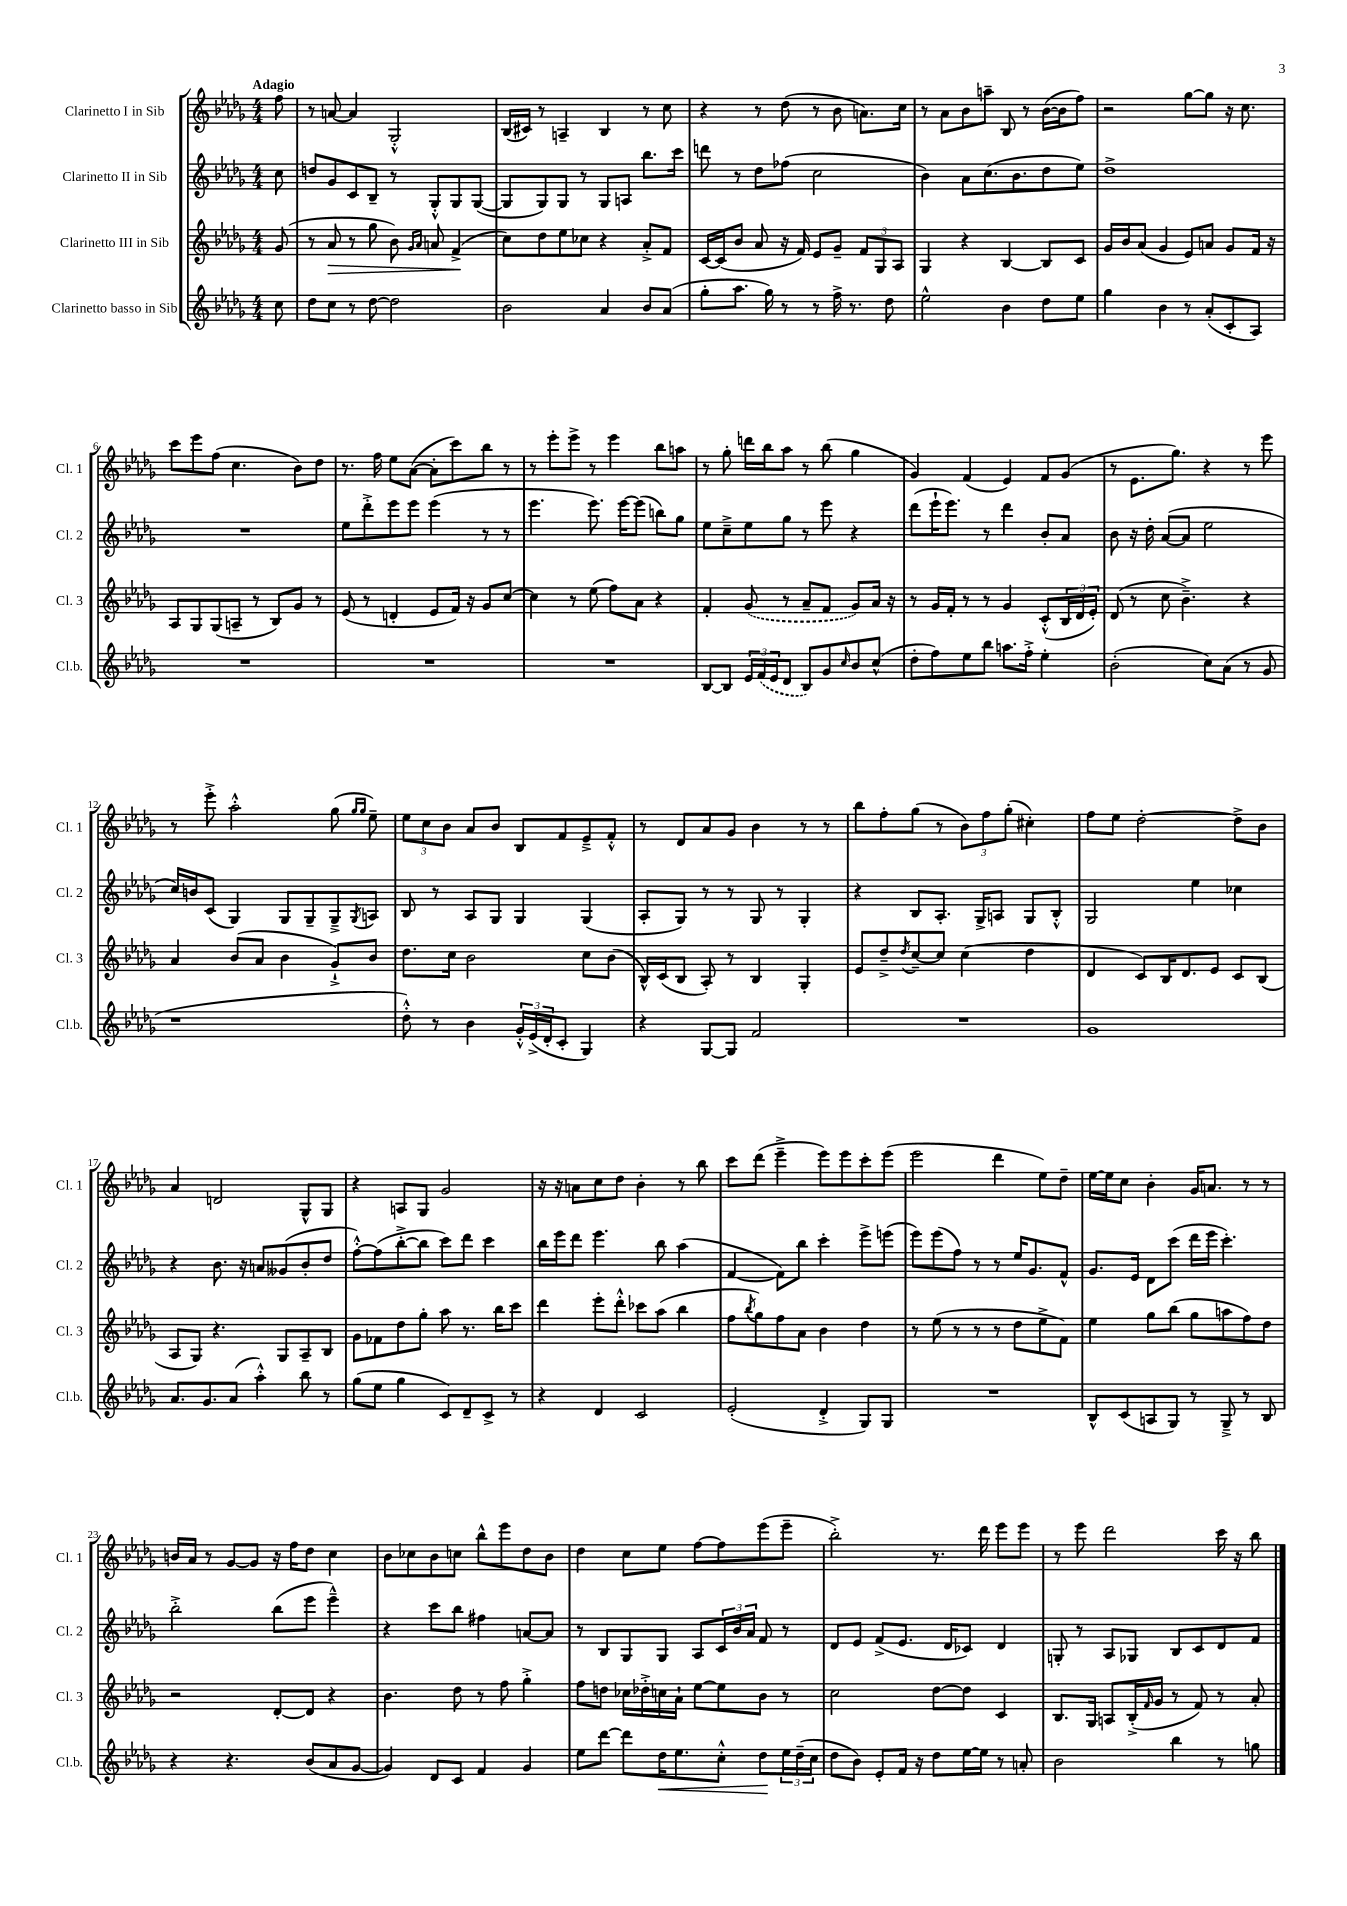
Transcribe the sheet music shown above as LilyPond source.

<<
\new StaffGroup <<
\new Staff = "s0" \with { instrumentName = "Clarinetto I in Sib" shortInstrumentName = "Cl. 1" } {
    \clef treble \key des \major \numericTimeSignature \time 4/4 \partial 8 \tempo "Adagio"
    f''8 |
    r8 a'8~ a'4 ges2-.-^ |
    bes16( cis'16) r8 a4-- bes4 r8 c''8 |
    r4 r8 des''8( r8 bes'8 a'8.) c''16 |
    r8 aes'8 bes'8 a''8-- bes8 r8 bes'16~( bes'16 f''8) |
    r2 ges''8~ ges''8 r16 c''8. |
    c'''8 ees'''8 f''8( c''4. bes'8) des''8 |
    r8. f''16 ees''8 aes'8~( aes'8-. c'''8) bes''8 r8 |
    r8 ees'''8-. ees'''8-> r8 ees'''4 bes''8 a''8 |
    r8 ges''8-. d'''16 bes''16 aes''8 r8 bes''8( ges''4 |
    ges'4) f'4( ees'4) f'8 ges'8( |
    r8 ees'8. ges''8.) r4 r8 ees'''8 |
    r8 ees'''8-.-> aes''2-.-^ ges''8( \grace { ges''16 ges''16 } ees''8--) |
    \tuplet 3/2 { ees''8 c''8 bes'8 } aes'8 bes'8 bes8 f'8 ees'8---> f'8-.-^ |
    r8 des'8 aes'8 ges'8 bes'4 r8 r8 |
    bes''8 f''8-. ges''8( r8 \tuplet 3/2 { bes'8) f''8 ges''8-.( } cis''4-.) |
    f''8 ees''8 des''2~-. des''8-> bes'8 |
    aes'4 d'2 ges8-^ ges8 |
    r4 a8 ges8 ges'2 |
    r16 r16 a'8 c''8 des''8 bes'4-. r8 bes''8 |
    c'''8 des'''8( ees'''4---> ees'''8) ees'''8 c'''8-. ees'''8( |
    ees'''2 des'''4 ees''8) des''8-- |
    ees''16~ ees''16 c''8 bes'4-. ges'16 a'8. r8 r8 |
    b'16 aes'16 r8 ges'8~ ges'8 r16 f''16 des''8 c''4 |
    bes'8 ces''8 bes'8 c''8 bes''8-^ ees'''8 des''8 bes'8 |
    des''4 c''8 ees''8 f''8~ f''8 ees'''8( ees'''8-- |
    bes''2-.->) r8. des'''16 ees'''8 ees'''8 |
    r8 ees'''8 des'''2 c'''16 r16 bes''8 \bar "|." |
}
\new Staff = "s1" \with { instrumentName = "Clarinetto II in Sib" shortInstrumentName = "Cl. 2" } {
    \clef treble \key des \major \numericTimeSignature \time 4/4 \partial 8
    c''8 |
    d''8 ges'8 c'8 bes8-- r8 ges8-.-^ ges8 ges8~( |
    ges8 ges8) ges8 r8 ges8 a8 bes''8. c'''16 |
    d'''8 r8 des''8 fes''8( c''2 |
    bes'4) aes'8 c''8.( bes'8. des''8 ees''8) |
    des''1-> |
    R1 |
    ees''8 des'''8-.-> ees'''8 ees'''8 ees'''4( r8 r8 |
    ees'''4. ees'''8.) ees'''16~ ees'''8( b''8) ges''8 |
    ees''8 c''8---> ees''8 ges''8 r8 ees'''8 r4 |
    des'''8( ees'''16-! ees'''8.) r8 des'''4 bes'8-. aes'8 |
    bes'8 r16 des''16-. aes'8~( aes'8 ees''2 |
    c''16) b'16 c'8( ges4) ges8 ges8-- ges8---> \acciaccatura { ges8 } a8 |
    bes8 r8 aes8 ges8 ges4 ges4( |
    aes8-. ges8) r8 r8 ges8 r8 ges4-. |
    r4 bes8 aes8.-. ges16-> a8 ges8 bes8-.-^ |
    ges2 ees''4 ces''4 |
    r4 bes'8. r16 a'8 geses'8( bes'8-. des''8 |
    f''8~-.-^) f''8( bes''8~-.-> bes''8 c'''8) des'''8 c'''4 |
    bes''16 ees'''16 des'''8 ees'''4. bes''8 aes''4( |
    f'4~ f'8) bes''8 c'''4-. ees'''8-> e'''8( |
    ees'''8) ees'''8( f''8) r8 r8 ees''16 ges'8. f'8-^ |
    ges'8. ees'16 des'8 c'''8( des'''16 ees'''16 c'''4.-.) |
    bes''2-.-> bes''8( ees'''8 ees'''4---^) |
    r4 c'''8 bes''8 fis''4 a'8~ a'8 |
    r8 bes8 ges8 ges8 aes8 \tuplet 3/2 { c'16 bes'16 aes'16 } f'8 r8 |
    des'8 ees'8 f'8->( ees'8. des'16 ces'8) des'4 |
    g8-. r8 aes8 ges8 bes8 c'8 des'8 f'8 \bar "|." |
}
\new Staff = "s2" \with { instrumentName = "Clarinetto III in Sib" shortInstrumentName = "Cl. 3" } {
    \clef treble \key des \major \numericTimeSignature \time 4/4 \partial 8
    ges'8( |
    r8 aes'8\> r8 ges''8 bes'8) \grace { ges'16 aes'16 } a'8 f'4->\!( |
    c''8) des''8 ees''8 ces''8 r4 aes'8-.-> f'8 |
    c'16~ c'16( bes'8 aes'8 r16 f'16) ees'8 ges'8-- \tuplet 3/2 { f'8 ges8 aes8 } |
    ges4 r4 bes4~ bes8 c'8 |
    ges'16 bes'16 aes'8( ges'4 ees'8) a'8 ges'8 f'16 r16 |
    aes8 ges8 ges8( a8-- r8 bes8) ges'8 r8 |
    ees'8( r8 d'4-. ees'8 f'16) r16 ges'8 c''8~ |
    c''4 r8 ees''8( f''8) aes'8 r4 |
    f'4-. \once \slurDashed ges'8( r8 aes'8-- f'8 ges'8) aes'16 r16 |
    r8 ges'16 f'16-. r8 r8 ges'4 c'8-.-^( \tuplet 3/2 { bes16 des'16 ees'16-.) } |
    des'8( r8 c''8 bes'4.--->) r4 |
    aes'4 bes'8( aes'8 bes'4 ges'8-!->) bes'8 |
    des''8. c''16 bes'2 c''8 bes'8( |
    bes16-^) c'16( bes8 aes8-.) r8 bes4 ges4-. |
    ees'8 des''8---> \acciaccatura { des''8 } c''8~-- c''8 c''4( des''4 |
    des'4 c'8) bes16 des'8. ees'8 c'8 bes8( |
    aes8 ges8) r4. ges8 aes8-- bes8 |
    ges'8 fes'8 des''8 ges''8-. aes''8 r8. bes''16 c'''8 |
    des'''4 ees'''8-. des'''8-.-^ ces'''8 aes''8( bes''4 |
    f''8 \acciaccatura { bes''8 } ges''8) f''8 aes'8 bes'4 des''4 |
    r8 ees''8( r8 r8 r8 des''8 ees''8-> f'8) |
    ees''4 ges''8 bes''8( ges''8 a''8 f''8) des''8 |
    r2 des'8~-. des'8 r4 |
    bes'4. des''8 r8 f''8 ges''4-.-> |
    f''8 d''8 ces''16 des''16-.-> c''16 aes'16-! ees''8~ ees''8 bes'8 r8 |
    c''2 des''8~ des''8 c'4 |
    bes8. ges16 a8 bes16-.->( \grace { f'16 } ges'16 r8 f'8) r8 aes'8-. \bar "|." |
}
\new Staff = "s3" \with { instrumentName = "Clarinetto basso in Sib" shortInstrumentName = "Cl.b." } {
    \clef treble \key des \major \numericTimeSignature \time 4/4 \partial 8
    c''8 |
    des''8 c''8 r8 des''8~ des''2 |
    bes'2 aes'4 bes'8 aes'8( |
    ges''8-. aes''8. ges''16) r8 r8 f''16-> r8. des''8 |
    ees''2-^ bes'4 des''8 ees''8 |
    ges''4 bes'4 r8 aes'8-.( c'8-. aes8) |
    R1 |
    R1 |
    R1 |
    bes8~ bes8 \tuplet 3/2 { ees'16 \once \slurDashed f'16( ees'16 } des'8 bes8) ges'8 \grace { c''16 } bes'8 c''8-^( |
    des''8-. f''8) ees''8 bes''8 a''8. f''16-.-> ees''4-. |
    bes'2-.( c''8) aes'8( r8 ges'8 |
    r1 |
    des''8-.-^) r8 bes'4 \tuplet 3/2 { ges'16-.-^ ees'16->( des'16-. } c'8-. ges4) |
    r4 ges8~ ges8 f'2 |
    R1 |
    ges'1 |
    aes'8. ges'8. aes'8( aes''4-.-^) bes''8 r8 |
    ges''8( ees''8 ges''4 c'8) des'8-- c'8-> r8 |
    r4 des'4 c'2 |
    ees'2-.( des'4-.-> ges8) ges8 |
    R1 |
    bes8-^ c'8( a8 ges8) r8 ges8---> r8 bes8 |
    r4 r4. bes'8( aes'8 ges'8~ |
    ges'4) des'8 c'8 f'4 ges'4 |
    ees''8 des'''8~ des'''8 des''16\< ees''8. c''8-.-^ des''8\! \tuplet 3/2 { ees''16 des''16--( c''16 } |
    des''8 bes'8) ees'8-. f'16 r16 des''8 ees''16~ ees''16 r8 a'8-. |
    bes'2 bes''4 r8 g''8 \bar "|." |
}
>>
>>
